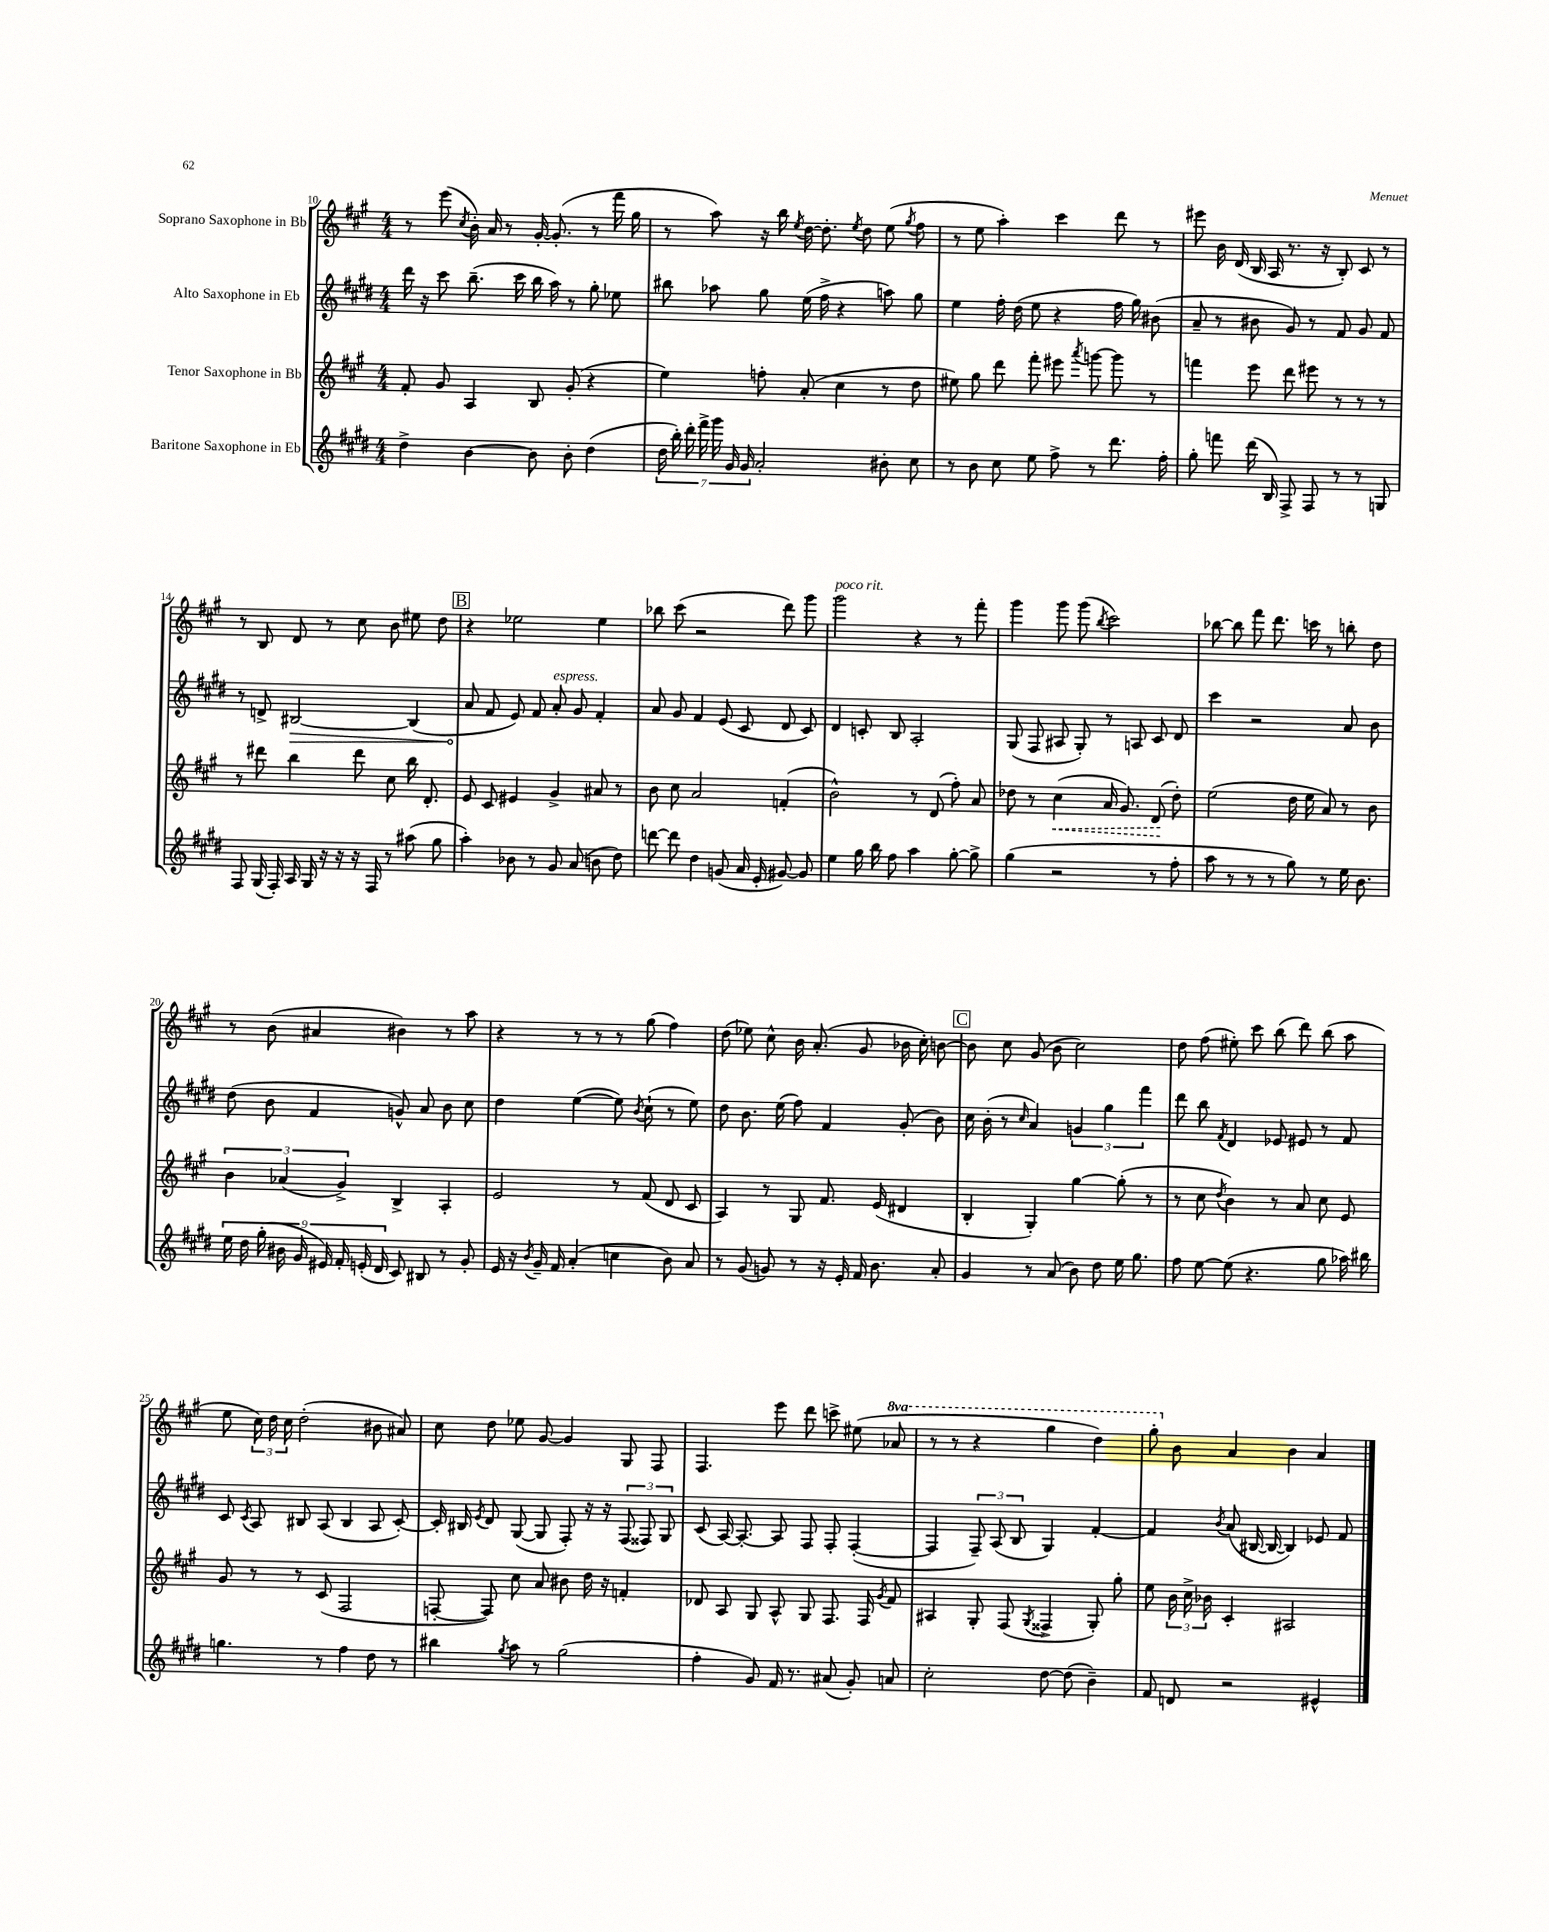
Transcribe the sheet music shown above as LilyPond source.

<<
\new StaffGroup <<
\new Staff = "s0" \with { instrumentName = "Soprano Saxophone in Bb" } {
    \clef treble \key a \major \numericTimeSignature \time 4/4 \set Staff.ottavationMarkups = #ottavation-simple-ordinals
    \autoBeamOff r8 e'''8( \acciaccatura { cis''8 } b'16-.) a'16 r8 gis'16~-. gis'8.-.( r8 fis'''16 gis''16 |
    r8 a''8) r16 b''16 \acciaccatura { e''8 } d''16~ d''8.-. \acciaccatura { e''8 } d''8 e''8( \acciaccatura { gis''8 } fis''8 |
    r8 e''8 a''4-.) cis'''4 d'''8 r8 |
    eis'''8 b'16 d'16( b16 a16 r8. r16 b8-.) cis'8 r8 |
    r8 b8 d'8 r8 cis''8 b'8 eis''8 d''8 |
    \mark \markup { \box "B" } r4 ees''2 ees''4 |
    bes''8 cis'''8( r2 d'''8) gis'''8 |
    gis'''2^\markup { \italic "poco rit." } r4 r8 fis'''8-. |
    gis'''4 gis'''8 gis'''8( \acciaccatura { b''8 } cis'''2) |
    bes''8~ bes''8 fis'''8 d'''8. c'''16 r8 b''8-. d''8 |
    r8 b'8( ais'4 bis'4) r8 a''8 |
    r4 r8 r8 r8 gis''8( fis''4) |
    d''8( ees''8) cis''8-^ b'16 a'8.-.( gis'8 bes'16 cis''16-.) b'8~ |
    \mark \markup { \box "C" } b'8 cis''8 gis'8( b'8 cis''2) |
    d''8 fis''8( eis''8-.) cis'''8 b''8( d'''8) b''8( a''8 |
    e''8 \tuplet 3/2 { cis''16) d''16 cis''16 } d''2-.( bis'8 ais'8) |
    cis''8 d''8 ees''8 gis'8~ gis'4 gis8 fis8 |
    fis4. e'''8 d'''8 c'''8-> eis''8( \ottava #1 aes''8 |
    r8 r8 r4 gis'''4 d'''4) |
    gis'''8-. \ottava #0 b'8 a'4 b'4 a'4 \bar "|." |
}
\new Staff = "s1" \with { instrumentName = "Alto Saxophone in Eb" } {
    \clef treble \key e \major \numericTimeSignature \time 4/4
    \autoBeamOff dis'''16 r16 cis'''8 b''8.--( cis'''16 b''16 a''16) r8 gis''8-. ees''8 |
    bis''8 aes''8 gis''8 e''16( fis''16-> r4 a''8) gis''8 |
    e''4 fis''16-. dis''16( e''8 r4 fis''16 gis''16) bis'8( |
    a'8-- r8 bis'8 gis'8) r8 fis'8 gis'8 fis'8 |
    r8 d'8-> \once \override Hairpin.circled-tip = ##t bis2~\> bis4( |
    \mark \markup { \box "B" } a'8\! fis'8 e'8) fis'8 a'8-.^\markup { \italic "espress." } gis'8 fis'4-. |
    a'8 gis'8 fis'4 e'8( cis'8 dis'8 cis'8) |
    dis'4 c'8-. b8 a2-. |
    gis8( fis8 ais8 gis8-.) r8 a8 cis'8 dis'8 |
    cis'''4 r2 a'8 b'8 |
    dis''8( b'8 fis'4 g'8-^) a'8 b'8 cis''8 |
    dis''4 e''4~( e''8) \acciaccatura { b'8 } cis''8-!( r8 e''8) |
    dis''8 b'8. e''16( fis''8) fis'4 gis'8-.( b'8) |
    \mark \markup { \box "C" } cis''16 b'16-.( r8 \grace { cis''16 } a'4) \tuplet 3/2 { g'4 gis''4 fis'''4 } |
    dis'''8 b''8 \acciaccatura { fis'8 } dis'4 ees'8 eis'8 r8 fis'8 |
    cis'8 \acciaccatura { cis'8 } a8 bis8 a8( bis4 a8 cis'8~-.) |
    cis'16-. bis16 \acciaccatura { e'8 } dis'8 gis8~( gis8 fis8-.) r16 r16 \tuplet 3/2 { fis8( fisis8) gis8 } |
    cis'8( a16~) a8.~-. a8 fis8 fis8-. fis4~-.( |
    fis4 \tuplet 3/2 { fis8--) a8( b8 } gis4) fis'4~-. |
    fis'4 \acciaccatura { b'8 } a'8( bis16~ bis16~ bis4) ees'8 fis'8 \bar "|." |
}
\new Staff = "s2" \with { instrumentName = "Tenor Saxophone in Bb" } {
    \clef treble \key a \major \numericTimeSignature \time 4/4
    \autoBeamOff fis'8-. gis'8 a4 b8 gis'8-.( r4 |
    e''4) f''8-. a'8-.( cis''4 r8 d''8 |
    eis''8) gis''8 d'''8 fis'''8-. eis'''8 \acciaccatura { a'''8 } g'''8~ g'''8 r8 |
    f'''4 e'''8 d'''8 eis'''8 r8 r8 r8 |
    r8 dis'''8 b''4 dis'''8 cis''8 b''16 d'8.-. |
    \mark \markup { \box "B" } e'8 cis'8 eis'4 gis'4-> ais'8 r8 |
    b'8 cis''8 a'2 f'4-.( |
    b'2-^) r8 d'8( fis''8-.) a'8 |
    des''8 r8 \once \override Hairpin.style = #'dashed-line cis''4\<( a'16 gis'8.) d'8\!( des''8-.) |
    e''2( d''16 e''16 a'8) r8 b'8 |
    \tuplet 3/2 { b'4 aes'4( gis'4->) } b4-> a4-. |
    e'2 r8 fis'8( d'8 cis'8 |
    a4) r8 gis8 fis'8. e'16( dis'4 |
    \mark \markup { \box "C" } b4-. gis4-.) gis''4~ gis''8-.( r8 |
    r8 cis''8 \acciaccatura { d''8 } b'4) r8 a'8 cis''8 e'8 |
    gis'8 r8 r8 cis'8( fis2 |
    f8~-. f8) cis''8 a'8 bis'8 d''16 r16 f'4-. |
    des'8 a8 gis8 a8-^ gis8 fis8. fis16 \acciaccatura { gis'8 } fis'8 |
    ais4 gis8-. fis8( \acciaccatura { gis8 } fisis4-> gis8-.) gis''8-. |
    e''8 \tuplet 3/2 { b'16 cis''16-> bes'16 } cis'4-. ais2 \bar "|." |
}
\new Staff = "s3" \with { instrumentName = "Baritone Saxophone in Eb" } {
    \clef treble \key e \major \numericTimeSignature \time 4/4
    \autoBeamOff dis''4-> b'4~ b'8 b'8-. dis''4( |
    \tuplet 7/4 { dis''16 b''16-.) dis'''16-. fis'''16-> gis'''16 gis'16 gis'16 } a'2-. bis'8-. cis''8 |
    r8 b'8 cis''8 e''8 fis''8-> r8 dis'''8. fis''16-. |
    gis''8-. f'''8 dis'''16( b16) fis8-> fis8 r8 r8 g8 |
    fis8 gis16( fis16-.) a16 gis16 r16 r16 r16 fis16 r8 ais''8( gis''8 |
    \mark \markup { \box "B" } a''4-.) bes'8 r8 gis'8 a'8( b'8 dis''8) |
    d'''8~ d'''8 dis''4 g'8( a'16 e'16-. gis'8~) gis'8 |
    e''4 gis''16 b''16 fis''8 a''4 gis''8~-. gis''8-> |
    gis''4( r2 r8 fis''8-. |
    a''8 r8 r8 r8 gis''8) r8 e''16 b'8. |
    \tuplet 9/8 { e''16 dis''16 gis''16-.( bis'16 gis'16 eis'16) fis'16-. e'16-.( dis'16 } cis'8) bis8 r8 gis'8-. |
    e'16 r16 \acciaccatura { b'8 } gis'16-- fis'16 a'4-.( c''4 b'8) a'8 |
    r8 gis'8( g'8) r8 r16 e'16-. fis'16 b'8. a'8-. |
    \mark \markup { \box "C" } gis'4 r8 a'8( b'8) dis''8 e''16 gis''8. |
    fis''8 e''8~ e''8( r4. gis''8 aes''16) bis''16 |
    g''4. r8 fis''4 dis''8 r8 |
    bis''4 \acciaccatura { gis''8 } a''8 r8 gis''2( |
    fis''4-. gis'8) fis'16 r8. ais'8( gis'8-.) a'8 |
    cis''2-. dis''8~ dis''8( b'4--) |
    fis'8 d'8 r2 eis'4-^ \bar "|." |
}
>>
>>
\layout { \context { \Score currentBarNumber = #10 } }
